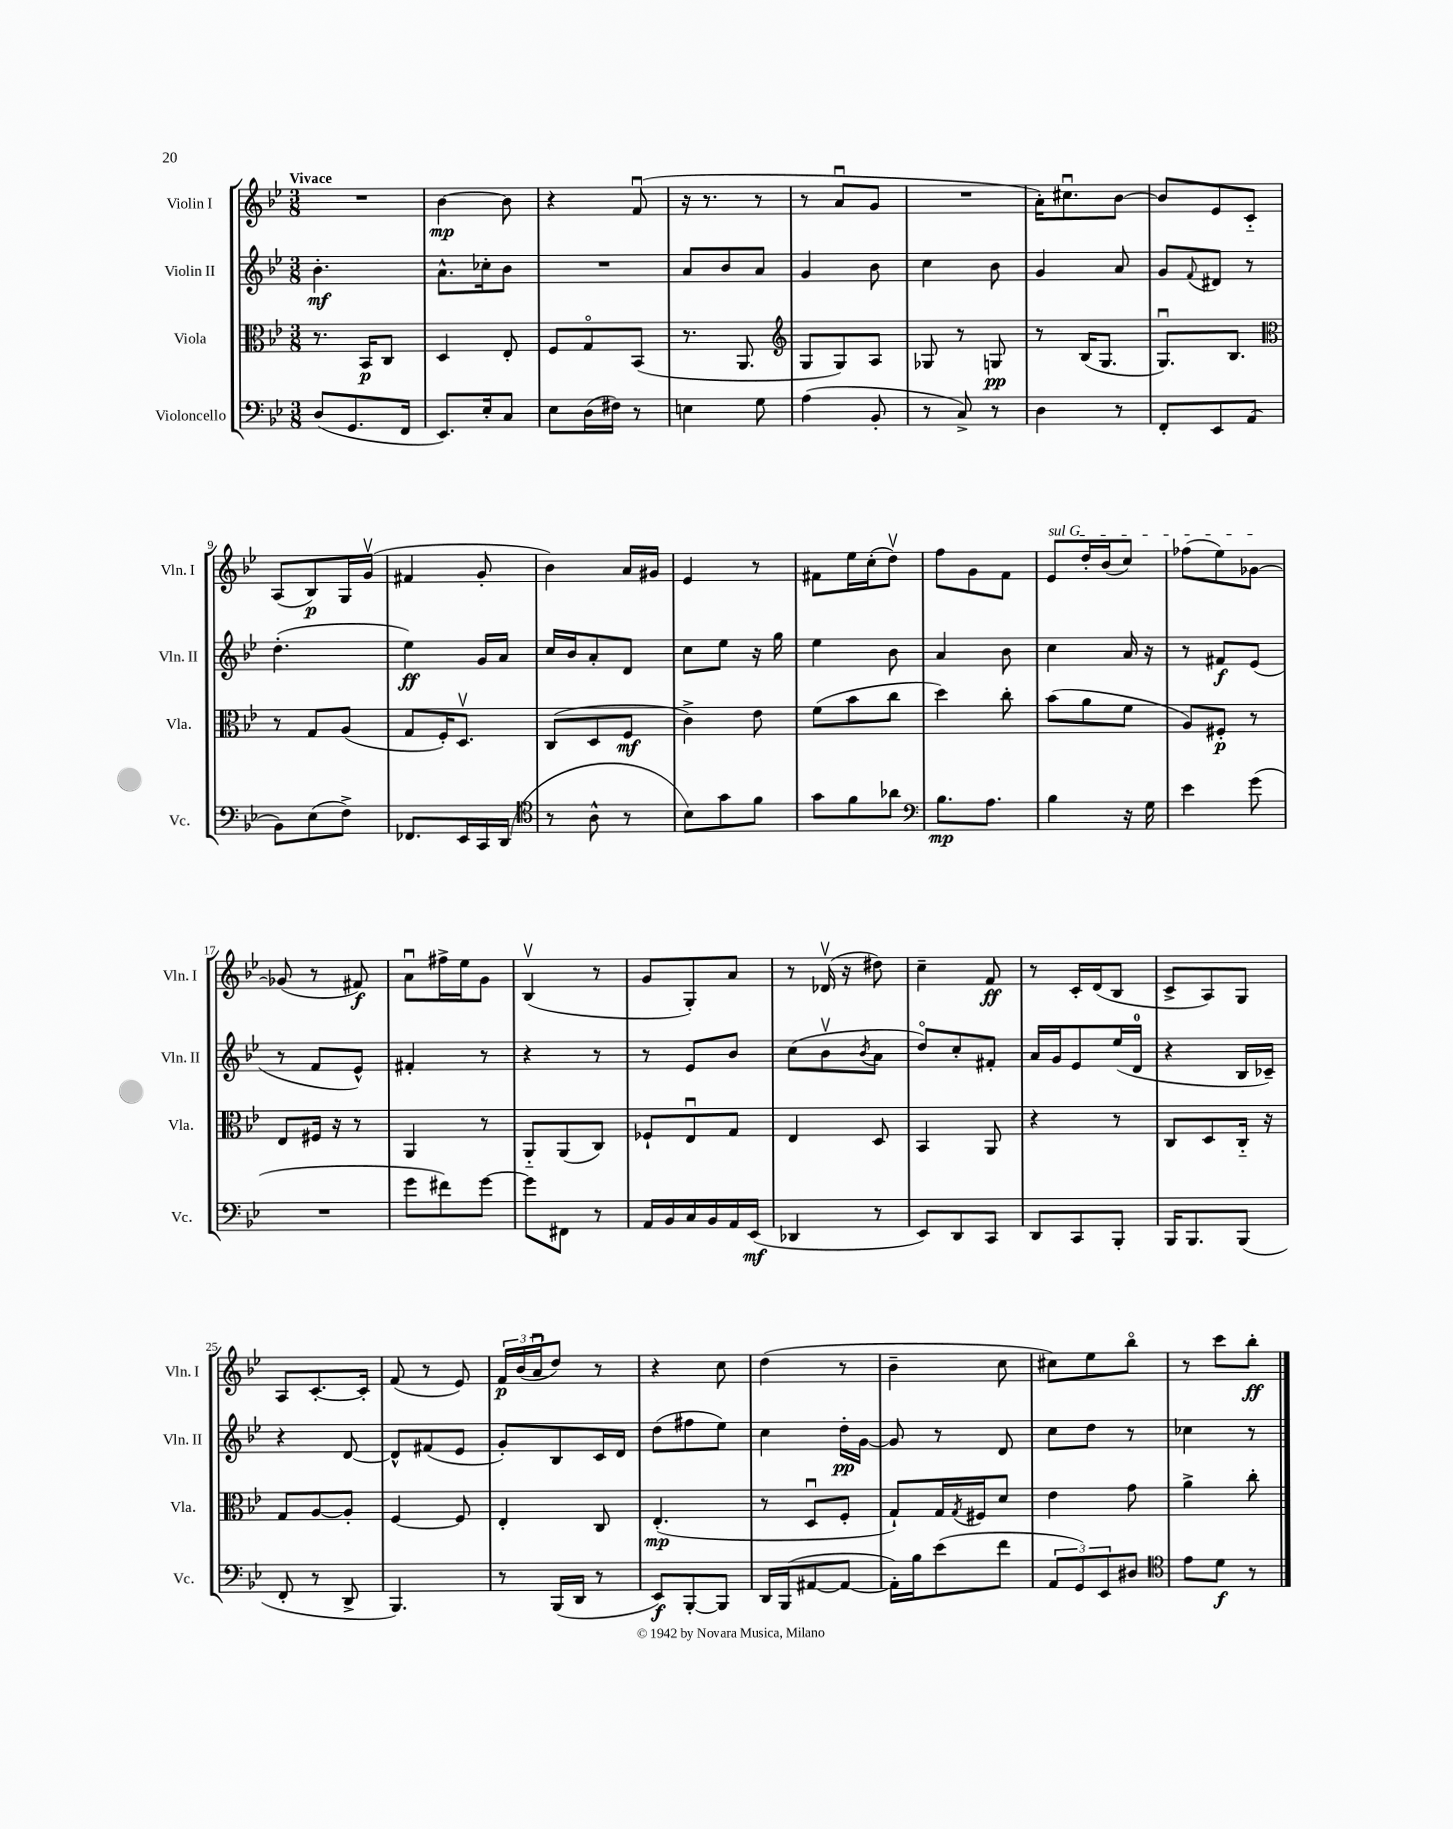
<<
\new StaffGroup <<
\new Staff = "s0" \with { instrumentName = "Violin I" shortInstrumentName = "Vln. I" } {
    \clef treble \key bes \major \numericTimeSignature \time 3/8 \tempo "Vivace"
    R4. |
    bes'4~\mp bes'8 |
    r4 f'8\downbow( |
    r16 r8. r8 |
    r8 a'8\downbow g'8 |
    R4. |
    a'16-.) cis''8.\downbow bes'8~ |
    bes'8 ees'8 c'8-_ |
    a8( bes8\p) g16 g'16\upbow( |
    fis'4 g'8-. |
    bes'4) a'16 gis'16 |
    ees'4 r8 |
    fis'8 ees''16 c''16-.( d''8\upbow) |
    f''8 g'8 f'8 |
    \once \override TextSpanner.bound-details.left.text = \markup { \italic "sul G" } ees'8\startTextSpan d''16-. bes'16( c''8) |
    fes''8( ees''8) ges'8~\stopTextSpan |
    ges'8( r8 fis'8\f) |
    a'8\downbow fis''16-> ees''16 g'8 |
    bes4\upbow( r8 |
    g'8 g8-.) a'8 |
    r8 des'16\upbow( r16 dis''8) |
    c''4-- f'8\ff |
    r8 c'16-. d'16( bes8 |
    c'8-> a8) g8 |
    a8 c'8.~-. c'16-. |
    f'8( r8 ees'8) |
    \tuplet 3/2 { f'16\p bes'16( a'16\downbow } d''8) r8 |
    r4 c''8 |
    d''4( r8 |
    bes'4-- c''8 |
    cis''8) ees''8 bes''8\flageolet |
    r8 c'''8 bes''8-.\ff \bar "|." |
}
\new Staff = "s1" \with { instrumentName = "Violin II" shortInstrumentName = "Vln. II" } {
    \clef treble \key bes \major \numericTimeSignature \time 3/8
    bes'4.-.\mf |
    a'8.-^ ces''16-. bes'8 |
    R4. |
    a'8 bes'8 a'8 |
    g'4 bes'8 |
    c''4 bes'8 |
    g'4 a'8 |
    g'8 \appoggiatura { f'8 } dis'8 r8 |
    d''4.-.( |
    ees''4\ff) g'16 a'16 |
    c''16 bes'16 a'8-. d'8 |
    c''8 ees''8 r16 g''16 |
    ees''4 bes'8 |
    a'4 bes'8 |
    c''4 a'16 r16 |
    r8 fis'8\f ees'8( |
    r8 f'8 ees'8-^) |
    fis'4-. r8 |
    r4 r8 |
    r8 ees'8 bes'8 |
    c''8( bes'8\upbow \acciaccatura { bes'8 } a'8 |
    d''8\flageolet) c''8-. fis'8-. |
    a'16 g'16 ees'8 ees''16( d'16-0 |
    r4 bes16 ces'16--) |
    r4 d'8~ |
    d'8-^ fis'8( ees'8 |
    g'8-.) bes8 c'16 d'16 |
    d''8( fis''8 ees''8) |
    c''4 d''16-.\pp g'16~ |
    g'8 r8 d'8 |
    c''8 d''8 r8 |
    ces''4 r8 \bar "|." |
}
\new Staff = "s2" \with { instrumentName = "Viola" shortInstrumentName = "Vla." } {
    \clef alto \key bes \major \numericTimeSignature \time 3/8
    r8. bes,16\p c8 |
    d4 ees8-. |
    f8 g8\flageolet bes,8( |
    r8. a,8. |
    \clef treble g8 g8) a8 |
    ges8 r8 g8\pp |
    r8 bes16( g8. |
    g8.\downbow) bes8. |
    \clef alto r8 g8 a8( |
    g8 f16-.) d8.\upbow |
    c8( d8 f8\mf |
    c'4->) ees'8 |
    f'8( bes'8 c''8 |
    d''4) c''8-. |
    bes'8( a'8 f'8 |
    a8) fis8-.\p r8 |
    ees8 fis16 r16 r8 |
    a,4 r8 |
    a,8-_ a,8( c8) |
    fes8-! ees8\downbow g8 |
    ees4 d8 |
    bes,4 a,8 |
    r4 r8 |
    c8 d8 c16-_ r16 |
    g8 a8~ a8-. |
    f4~ f8 |
    ees4-. c8 |
    ees4.-.\mp( |
    r8 d8\downbow f8-. |
    g8-!) g16 \acciaccatura { g8 } fis16 d'8 |
    ees'4 g'8 |
    a'4-> c''8-. \bar "|." |
}
\new Staff = "s3" \with { instrumentName = "Violoncello" shortInstrumentName = "Vc." } {
    \clef bass \key bes \major \numericTimeSignature \time 3/8
    d8( g,8. f,16 |
    ees,8.) ees16-. c8 |
    ees8 d16( fis16) r8 |
    e4 g8 |
    a4( bes,8-. |
    r8 c8->) r8 |
    d4 r8 |
    f,8-. ees,8 a,8( |
    bes,8) ees8( f8->) |
    fes,8. ees,16 c,16 d,16( |
    \clef tenor r8 a8-^ r8 |
    bes8) g'8 f'8 |
    g'8 f'8 aes'8 |
    \clef bass bes8.\mp a8. |
    bes4 r16 g16 |
    ees'4 g'8( |
    R4. |
    g'8 fis'8) g'8~ |
    g'8 fis,8 r8 |
    a,16 bes,16 c16 bes,16 a,16 ees,16\mf( |
    des,4 r8 |
    ees,8) d,8 c,8 |
    d,8 c,8 bes,,8-. |
    bes,,16 bes,,8. bes,,8( |
    f,8-. r8 d,8-> |
    bes,,4.) |
    r8 bes,,16( d,16 r8 |
    ees,8\f) bes,,8~-. bes,,8 |
    d,16 bes,,16( ais,8~ ais,8~ |
    ais,16-.) bes16 ees'8( f'8 |
    \tuplet 3/2 { a,8 g,8) ees,8 } dis8 |
    \clef tenor ees'8 d'8\f r8 \bar "|." |
}
>>
>>
